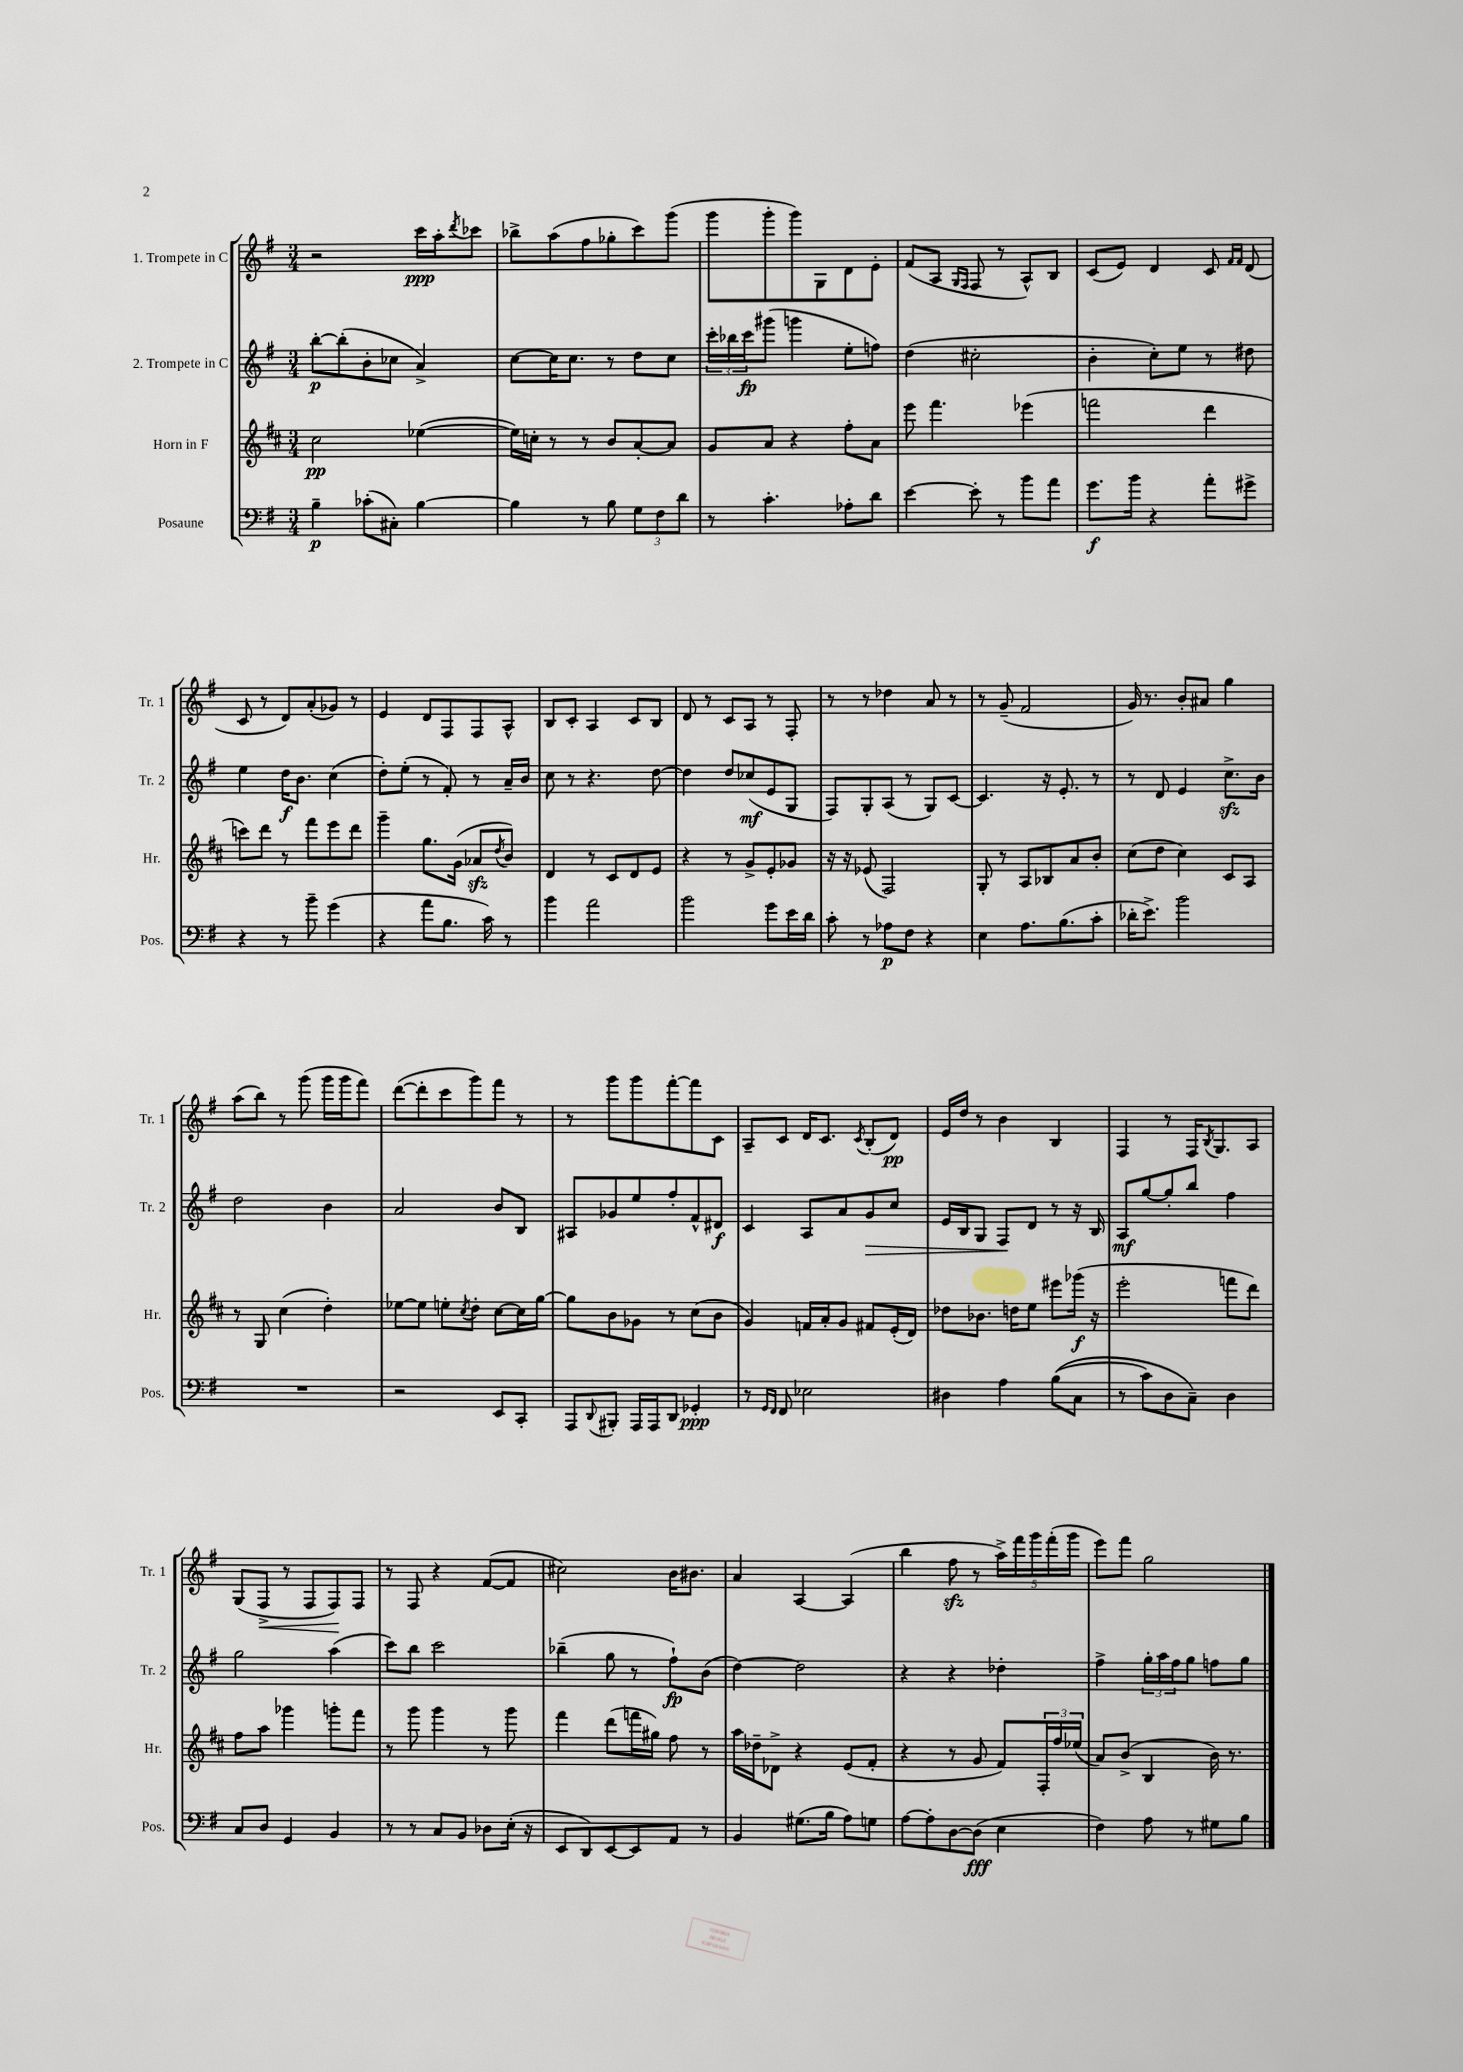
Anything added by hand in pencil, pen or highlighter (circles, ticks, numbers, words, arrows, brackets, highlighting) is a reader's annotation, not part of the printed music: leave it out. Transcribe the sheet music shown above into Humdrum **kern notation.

**kern	**kern	**kern	**kern
*staff4	*staff3	*staff2	*staff1
*clefF4	*clefG2	*clefG2	*clefG2
*k[f#]	*k[f#c#]	*k[f#]	*k[f#]
*M3/4	*M3/4	*M3/4	*M3/4
4B~\	2cc#\	[8bb'\L	2r
.	.	(8bb'\]	.
(8c-'\L	.	8b'\	.
8C#'\J)	.	8cc-\J	.
[4B\	([4ee-\	4a^/)	16ccc\LL
.	.	.	16aa'\J
.	.	.	8qddd/
.	.	.	8ccc-\J
=	=	=	=
4B\]	16ee-\]LL)	[8cc\L	8bb-^\L
.	16cc'\JJ	.	.
.	8r	16cc\]K	(8aa\
.	.	8.cc\J	.
8r	8r	.	8ff#\
8B\	8b/L	8r	8gg-'\
12G\L	[8a'/	8dd\L	8ccc\)
12F#\	.	.	.
.	8a/]J	8cc\J	(8ggg\J
12d\J	.	.	.
=	=	=	=
8r	8g/L	24ccc'\LL	8ggg\L
.	.	24bb-\	.
.	.	24ccc\J	.
4.c'\	8a/J	(8ggg#\J	8ggg'\
.	4r	4ggg\	8ggg\)
.	.	.	8G\
8A-'\L	8ff#'\L	8ee'\L	8d\
8d\J	8a\J	8ff\J)	8e'\J
=	=	=	=
[4e\	8eee\	(4dd\	(8f#/L
.	4.fff#\	.	8A/J
.	.	.	16qqG/LL
.	.	.	16qqF#/JJ
8e'\]	.	2cc#'\	8F#/
8r	.	.	8r
8b\L	(4eee-\	.	8A^^/L)
8a\J	.	.	8B/J
=	=	=	=
8.g\L	2fff\	4b'\	(8c/L
.	.	.	8e/J)
16b\Jk	.	.	.
4r	.	8cc'\L)	4d/
.	.	8ee\J	.
8a'\L	4ddd\	8r	8c/
.	.	.	16qqf#/LL
.	.	.	16qqf#/JJ
8g#^\J	.	8dd#\	(8d/
=	=	=	=
4r	8ccc\L)	4ee\	8c/
.	8ddd\J	.	8r
8r	8r	16dd\LK	8d/L)
.	.	8.b\J	.
8b~\	8fff#\L	.	(8a'/
(4g\	8eee\	(4cc\	8g-/J)
.	8ddd\J	.	8r
=	=	=	=
4r	4ggg~\	8dd'\L)	4e/
.	.	(8ee'\J	.
8a\L	8.gg\L	8r	8d/L
8.B\J	.	8f#'/)	8F#/
.	(16g\Jk	.	.
.	8a-/L	8r	8F#/
16c\)	.	.	.
.	8qdd/	.	.
8r	8b/J)	16a~/LL	8A^^/J
.	.	16b/JJ	.
=	=	=	=
4b\	4d/	8cc\	8B/L
.	.	8r	8c'/J
2a\	8r	4.r	4A/
.	8c#/L	.	.
.	8d/	.	8c/L
.	8e/J	[8dd\	8B/J
=	=	=	=
2b\	4r	4dd\]	8d/
.	.	.	8r
.	8r	8dd/L	8c/L
.	8g^/L	(8cc-/	8A/J
8g\L	8e'/	8e/	8r
16e\L	8g-/J	8G/J	8F#'/
16d\JJ	.	.	.
=	=	=	=
8c'\	16r	8F#/L)	8r
.	16r	.	.
8r	(8e-/	8G'/	8r
8A-\L	2F#/)	(8A/J	4dd-\
8F#\J	.	8r	.
4r	.	8G/L)	8a/
.	.	[8c/J	8r
=	=	=	=
4E\	8G'/	4.c/]	8r
.	8r	.	(8g~/
8.A\L	8A/L	.	2f#/
.	8B-/	16r	.
(8.B\	.	8.e'/	.
.	8a/	.	.
8c'\J	8b'/J	8r	.
=	=	=	=
16d-'\LK	(8cc#\L	8r	16g/)
8.e^\J)	.	.	8.r
.	8dd\J	8d/	.
2b\	4cc#\)	4e/	8b'/L
.	.	.	8a#/J
.	8c#/L	8.cc^\L	4gg\
.	8A/J	.	.
.	.	16b\Jk	.
=	=	=	=
2.r	8r	2dd\	(8aa\L
.	8G/	.	8bb\J)
.	(4cc#\	.	8r
.	.	.	(8ggg\
.	4dd'\)	4b\	16ggg\LL
.	.	.	16ggg\J
.	.	.	8fff#\J)
=	=	=	=
2r	[8ee-\L	2a/	([8ddd\L
.	8ee-\]J	.	8ddd'\]
.	8ee'\L	.	8ccc\
.	8qcc#/	.	.
.	8dd'\J	.	8ggg\)
8EE/L	[8cc#\L	8b/L	8fff#\J
8CC'/J	16cc#\]L	8B/J	8r
.	[16gg\JJ	.	.
=	=	=	=
8AAA/L	8gg\]L	8A#/L	8r
8qqDD/	.	.	.
8BBB#'/J	8b\	8g-/	8ggg\L
16AAA/LL	8g-\J	8ee/	8ggg\
16AAA/J	.	.	.
8DD/J	8r	8ff#'/	[8fff#'\
4GG-'/	(8cc#\L	8f#^^/	8fff#\]
.	8b\J	8d#/J	8c\J
=	=	=	=
8r	4g/)	4c/	8A~/L
16qqGG/LL	.	.	.
16qqFF#/JJ	.	.	.
8FF#/	.	.	8c/J
2E-\	16f/LL	8A/L	16d/LK
.	16a'/J	.	8.c/J
.	8g/J	8a/	.
.	.	.	8qc/
.	8f#/L	8g/	(8B'/L
.	(16e'/L	8cc/J	8d/J)
.	16d/JJ)	.	.
=	=	=	=
4D#\	8dd-\L	16e/LL	16e/LL
.	.	16B/J	16dd/JJ
.	8.b-\J	8G/J	8r
4A\	.	8F#/L	4b\
.	16dd\LK	.	.
.	8ee\J	8d/J	.
&((8B\L	8eee#\L	8r	4B/
8C\J	(16ggg-\Jk	16r	.
.	16r	16B/	.
=	=	=	=
8r	2eee'\	8A/L	4F#/
8c\L)	.	[8gg/	.
8D\	.	8gg'/]	8r
8C~\J&)	.	8bb/J	16F#/LK
.	.	.	8qB/
.	.	.	8.G/
4D\	8fff\L	4ff#\	.
.	8ddd\J)	.	8A/J
=	=	=	=
8C/L	8ff#\L	2gg\	(8G/L
8D/J	8aa\J	.	8F#^/J
4GG/	4ggg-\	.	8r
.	.	.	8F#/L
4BB/	8ggg'\L	(4aa\	8F#/)
.	8fff#\J	.	8F#/J
=	=	=	=
8r	8r	8ccc\L)	8r
8r	8ggg\	8bb\J	8F#/
8C/L	4ggg\	2ccc\	4r
8BB/J	.	.	.
8D-\L	8r	.	([8f#/L
(16E'\Jk	8ggg\	.	8f#/]J
16r	.	.	.
=	=	=	=
8EE/L	4fff#\	(4bb-~\	2cc#\)
8DD/)	.	.	.
[8EE/	(8ddd\L	8gg\	.
8EE/]	16fff\L	8r	.
.	16gg#\JJ)	.	.
8AA/J	8ff#\	8ff#`\L)	16b\LK
.	.	.	8.b#\J
8r	8r	(8b\J	.
=	=	=	=
4BB/	16aa\LL	[4dd\)	4a/
.	16dd-~\J	.	.
.	8d-^\J	.	.
(8.G#\L	4r	2dd\]	[4A/
16B\Jk	.	.	.
8A\L)	(8e/L	.	(4A/]
8G\J	8f#'/J	.	.
=	=	=	=
[8A\L	4r	4r	4bb\
8A'\]	.	.	.
[8D\	8r	4r	8ff#\
(8D\]J	8g/	.	8r
4E\	8f#/L)	4dd-'\	20aa^\LL)
.	.	.	20fff#\
.	.	.	20ggg\
.	24F#'/L	.	.
.	.	.	(20fff#'\
.	24ff#/	.	.
.	.	.	20ggg\JJ
.	(24ee-/JJ	.	.
=	=	=	=
4F#\)	8a/L)	4ff#^\	8eee\L)
.	(8b^/J	.	8fff#\J
8A\	4B/	24gg'\LL	2gg\
.	.	24aa\	.
.	.	24ff#\J	.
8r	.	8gg\J	.
8G#\L	16b\)	8ff\L	.
.	8.r	.	.
8B\J	.	8gg\J	.
==	==	==	==
*-	*-	*-	*-
